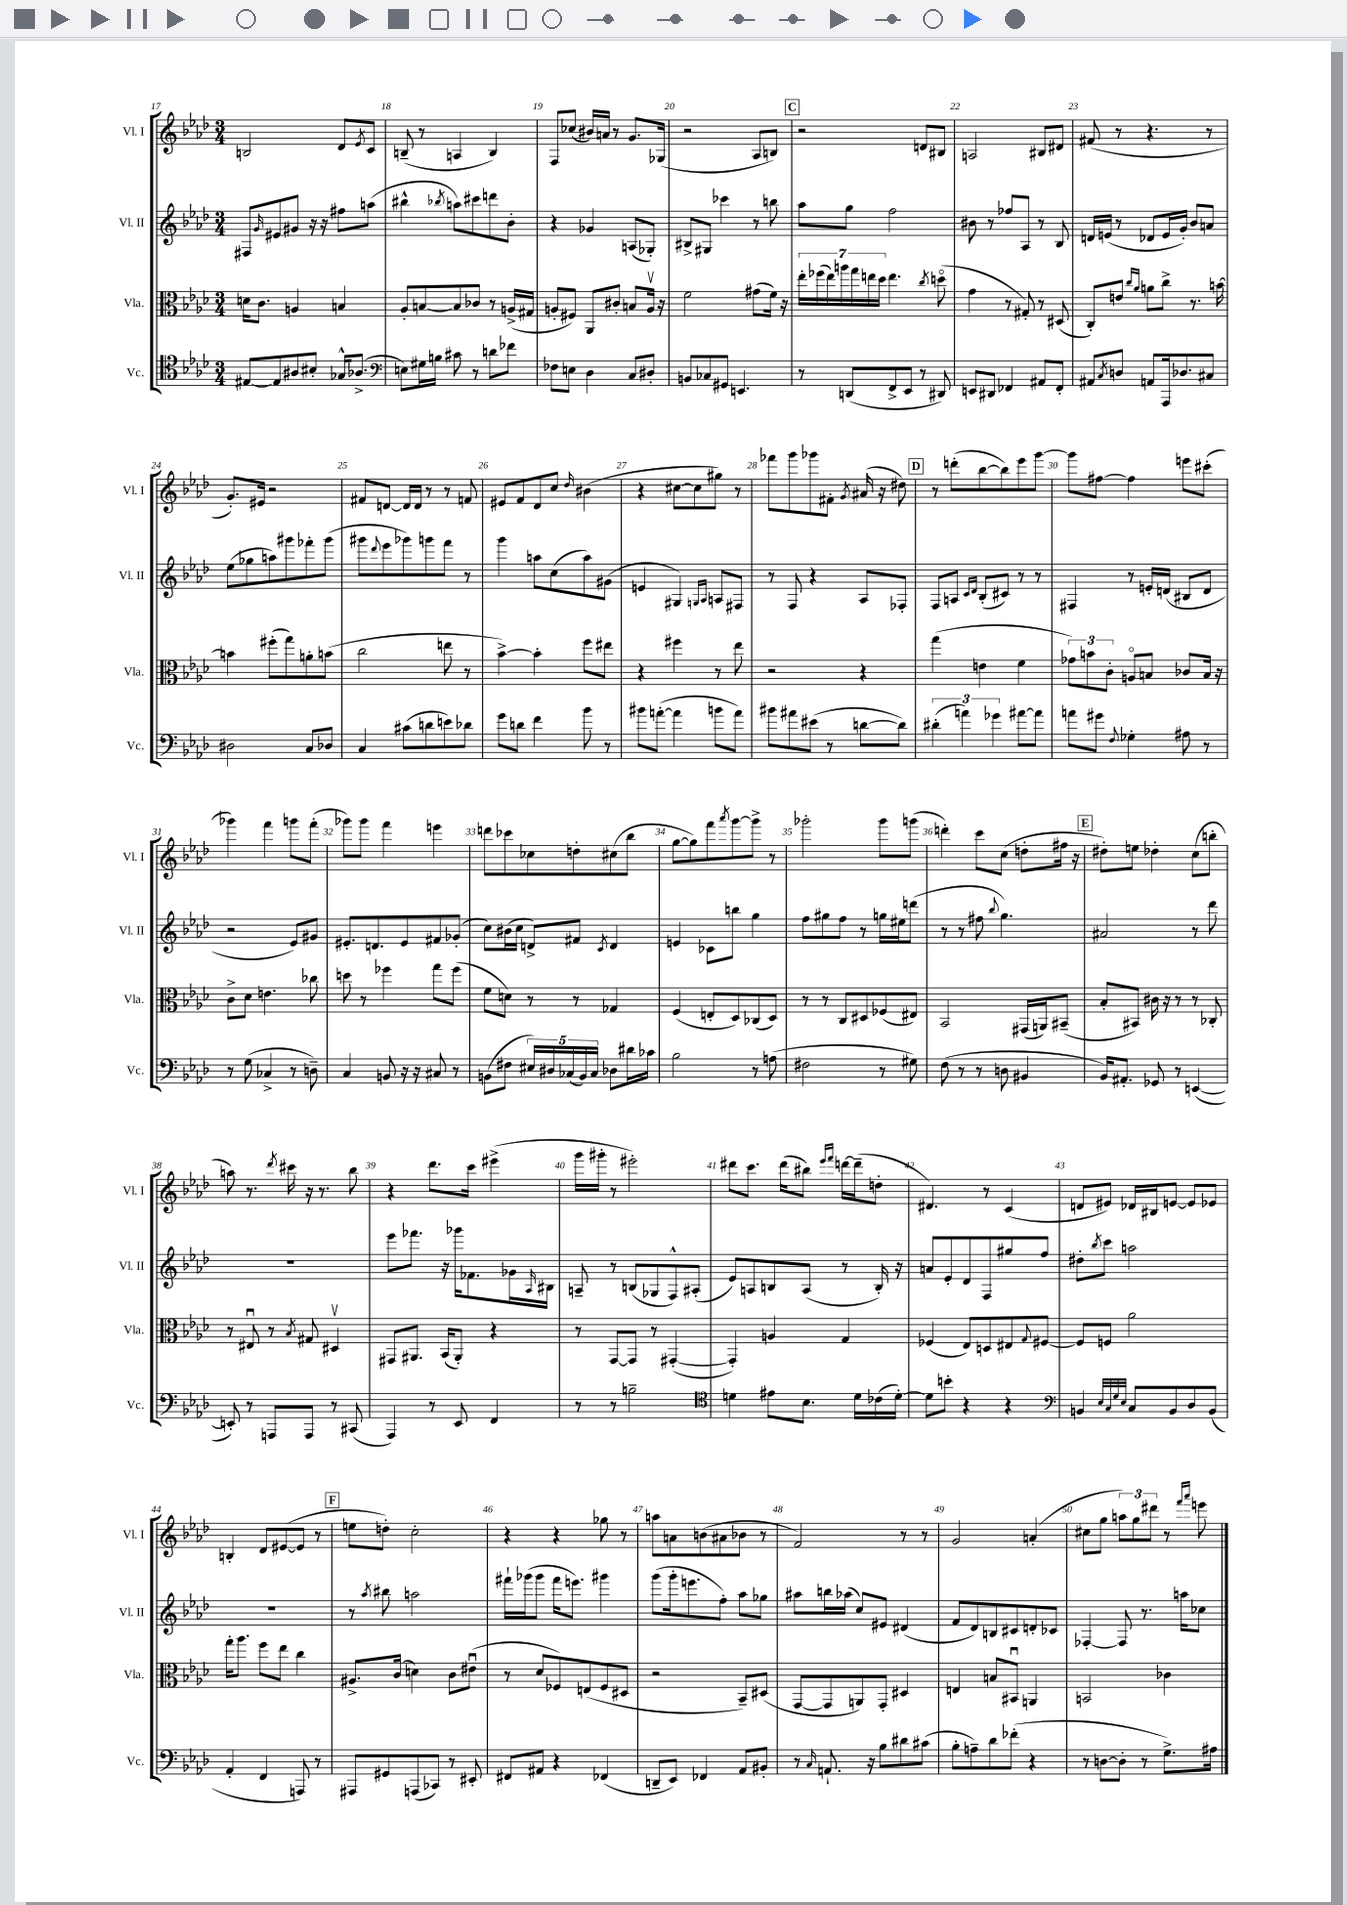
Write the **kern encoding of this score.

**kern	**kern	**kern	**kern
*staff4	*staff3	*staff2	*staff1
*clefC4	*clefC3	*clefG2	*clefG2
*k[b-e-a-d-]	*k[b-e-a-d-]	*k[b-e-a-d-]	*k[b-e-a-d-]
*M3/4	*M3/4	*M3/4	*M3/4
[8E#	16d	8F#	2B
.	8.c	.	.
.	.	16qqg	.
8E#]	.	8e#	.
8A#	4A	8g#	.
8B#'	.	16r	.
.	.	16r	.
16G-^^	4B	8ff#	8d-
(8.A-^	.	.	.
.	.	.	8qe-
.	.	(8aa	8c
=	=	=	=
*clefF4	*	*	*
8E)	8A-'	4bb#^^	(8B~
16G#	[8B	.	8r
16B	.	.	.
.	.	8qbb-	.
8c#	8B]	8aa)	4A
8r	8c-	8ccc#	.
8d	8r	8ddd	4B)
8f-	(16A^	8b-'	.
.	16G#	.	.
=	=	=	=
8F-	8A'	4r	8F
8E	8F#)	.	(8cc-
4D-	8AA-	4g-	16b#)
.	.	.	16a
.	8c#'	.	8r
8C	8B	(8A	8.g
8D#'	16Av	8G-')	.
.	16r	.	(16G-
=	=	=	=
8BB	2f	8B#^	2r
8C-	.	8G#	.
8GG#	.	4ccc-	.
4.EE	.	.	.
.	(8g#	8r	8A-
.	16f)	8bb	8B)
.	16r	.	.
=	=	=	=
8r	28ee-'	8aa-	2r
.	(28ff-	.	.
.	28ee-)	.	.
.	28aa	.	.
(8DD	.	8gg	.
.	28gg	.	.
.	28ee	.	.
.	28dd-	.	.
8FF^	4.ee	2ff	.
8EE-	.	.	.
8r	.	.	8d
.	8qcc	.	.
8DD#)	(8ddo	.	8B#
=	=	=	=
8EE	4g	8b#	2A
8DD#	.	8r	.
4FF-	8r	8ff-	.
.	8G#')	8A-	.
8AA#	8r	8r	8B#
8FF-'	(8D#	8B-	8d#
=	=	=	=
8AA#	8C')	16d	(8f#
.	.	(16e	.
8qC	.	.	.
8D	8e	8r	8r
.	16qqcc	.	.
.	16qqa-	.	.
8AA	8a	8d-	4.r
16AAA-	8cc^	16e	.
8.D-	.	16g')	.
.	8.r	8b-	.
8C#	.	8a	8r
.	[16b	.	.
=	=	=	=
2D#	4b]	(8ee-	8.g')
.	.	8gg-	.
.	.	.	16e#
.	(8ff#'	8aa)	2r
.	8gg)	8ggg#	.
8C	8a'	8fff-'	.
8D-	(8b	(8ggg#	.
=	=	=	=
4C	2cc	8ggg#	8f#
.	.	8qqddd-	.
.	.	8eee-	[8d
(8c#	.	8ggg-)	16d]
.	.	.	16d
8d	.	8ggg	8r
8e)	8ee	8fff	8r
8d-	8r	8r	8f
=	=	=	=
8g	[4b-^)	4ggg	8e#
8d	.	.	8f
4f	4b-']	8aa	8d-
.	.	(8cc	8cc
.	.	.	16qqdd-
8b-	8ff	8aa)	(4b#
8r	8ee#	(8g#	.
=	=	=	=
8b#	4r	4e	4r
([8a'	.	.	.
4a]	4ff#	4G#)	[8cc#
.	.	.	8cc#]
.	.	16qqG	.
.	.	16qqA-	.
8b	8r	8A	8gg#)
8a)	8ee-	8F#	8r
=	=	=	=
8b#	2r	8r	8fff-
8a#	.	8F	8ggg
(8e#	.	4r	8ggg-
8r	.	.	8f#'
.	.	.	8qg
[8d	4r	8A-	(16a#
.	.	.	16r
8d])	.	8F-'	8dd#)
=	=	=	=
(6d#'	(4gg	8F	8r
.	.	8A	(8ddd'
6a)	.	.	.
.	.	16qqc	.
.	.	16qqd-	.
.	4e	(8B-'	[8bb-
6g-	.	.	.
.	.	8c#)	8bb-])
[8a#	4f	8r	8eee-
8a#]	.	8r	[8ggg
=	=	=	=
8a	12g-)	4F#	8ggg]
.	12b	.	.
8g#	.	.	[8ff#
.	12c'	.	.
8qqF	.	.	.
4G-'	8Ao	8r	4ff#]
.	8B	16e'	.
.	.	(16d	.
8A#	8c-	8B#	8eee
8r	16B	8d	(8ccc#'
.	16r	.	.
=	=	=	=
8r	8c^	2r	4ggg-)
(8G	8d-	.	.
4C-^	4.e	.	4fff
8r	.	8e-)	8ggg
8D~)	8cc-	8g#	(8fff'
=	=	=	=
4C	8dd	8.e#'	8ggg-)
.	8r	.	8ggg-
.	.	8.d	.
8BB	4ff-	.	4fff
16r	.	8e#	.
16r	.	.	.
8C#	8gg	8f#	4eee
8r	(8ff-	(8g-'	.
=	=	=	=
(8BB	8f	8cc)	8ddd
8F#	8d)	(16b#	8ccc-
.	.	16cc	.
20E#)	8r	8d^)	8cc-
20D#	.	.	.
(20C-	.	.	.
.	8r	8f#	8dd'
20BB)	.	.	.
20C-	.	.	.
.	.	8qc	.
8D-	4G-	4d	(8cc#
16d#	.	.	8bb-
16c-	.	.	.
=	=	=	=
2B-	(4F	4e	[8gg
.	.	.	8gg])
.	8E'	8c-	8fff
.	.	.	8qaaa-
.	8D-)	8bb	[8ggg
8r	(8C-	4gg	8ggg^]
(8A	8D-)	.	8r
=	=	=	=
2F#	8r	8ff	2ggg-'
.	8r	8gg#	.
.	8C	8ff	.
.	8D#	8r	.
8r	(8F-	16gg	8ggg-
.	.	16ee#	.
8G#)	8E#)	(8ddd	(8ggg
=	=	=	=
(8F	2BB-	8r	4ddd')
8r	.	8r	.
8r	.	8ff#	8ccc
.	.	8qqbb-	.
8D	.	4.gg)	(8cc
4BB#	(16GG#	.	8dd'
.	16AA)	.	.
.	(8BB#~	.	16ff#
.	.	.	16r
=	=	=	=
16BB-)	8B-'	2a#	8dd#')
8.AA#'	.	.	.
.	8BB#)	.	8ee
8GG-	16c#	.	4dd-'
.	16r	.	.
8r	8r	.	.
([4EE	8r	8r	(8cc
.	8C-'	8ddd-	8bb'
=	=	=	=
8EE'])	8r	2.r	8aa)
8r	8E#u	.	8.r
8AAA	8r	.	.
.	.	.	8qddd-
.	.	.	16ccc#
.	8qB-	.	.
8AAA	8G#	.	16r
.	.	.	8.r
8r	4D#v	.	.
(8CC#	.	.	8bb-
=	=	=	=
4AAA-)	8GG#	8eee-	4r
.	8.AA#	8.fff-	.
8r	.	.	8.ddd-
.	(16BB-	16r	.
8EE-	8AA#')	16ggg-	.
.	.	8.f-	16ccc
4FF	4r	.	(4eee#^
.	.	16g-	.
.	.	16qqA-	.
.	.	16B#	.
=	=	=	=
8r	8r	8A~	16ggg
.	.	.	16ggg#'
8r	[8GG	8r	8r
2B~	8GG]	(8B	2eee#')
.	8r	8G-	.
.	([4GG#'	8F^^)	.
.	.	(8A#'	.
=	=	=	=
*clefC4	*	*	*
4d	4GG#'])	8e-)	8ddd#
.	.	8A	8.ccc
8e#	4A	8B	.
.	.	.	(16ddd#
8.B-	.	(8A	8bb#)
.	.	.	16qqeee-
.	.	.	16qqfff
.	4G	8r	[16ddd
16d	.	.	(16ddd~]
(16c-	.	16B')	8dd'
[16d')	.	16r	.
=	=	=	=
8d]	(4F-	8a	4.d#)
8b'	.	8e-'	.
4r	8E-)	8d-	.
.	8D	8F	8r
4r	8E#	8gg#	(4c
.	8qqG	.	.
.	[8F#	8ff	.
=	=	=	=
*clefF4	*	*	*
4BB	8F#]	8dd#'	8d
.	.	8qbb-	.
.	8F	8ccc	8e#)
32qqE-	.	.	.
32qqC	.	.	.
32qqG	.	.	.
32qqE-	.	.	.
8C	2a-	2aa	16d-
.	.	.	16B#
8BB	.	.	[8e
8D-	.	.	8e]
(8BB	.	.	8e-
=	=	=	=
4AA-'	16gg'	2.r	4B'
.	8.aa-	.	.
4FF	8ff	.	8d-
.	8ee-	.	([8e#
8AAA)	4cc	.	8e#]
8r	.	.	8r
=	=	=	=
8AAA#	8.A#^	8r	8ee
.	.	8qaa-	.
8GG#	.	8bb#	8dd')
.	(16c	.	.
(8AAA	4d)	2aa	2cc'
8CC-)	.	.	.
8r	8c	.	.
8EE#'	(8e#u	.	.
=	=	=	=
8FF#	8r	16fff#`	4r
.	.	(16ggg-	.
8AA#	8d-	8ggg-	.
4r	8F-)	16fff#	4r
.	.	8.eee)	.
.	(8E	.	.
(4FF-	8F-	4ggg#	8gg-
.	8D#	.	8r
=	=	=	=
8DD~	2r	(8ggg	8aa
8EE-)	.	16ggg'	8a
.	.	8.eee	.
4FF-	.	.	(8b
.	.	8ff')	8a#
8AA-	8BB-~)	8aa-	8b-
8BB#'	(8D#	8gg-	8r
=	=	=	=
8r	[8GG	8aa#	2f)
16qqC	.	.	.
8.AA`	8GG]	16bb	.
.	.	(16aa-	.
.	8AA)	8cc)	.
16r	.	.	.
8B-	8GG'	8e#	.
8d#	4D#	(4d#	8r
(8c#	.	.	8r
=	=	=	=
8B-'	4E	8f	2g
8A~)	.	8d-)	.
8d-	8B	8B	.
(8f-'	8BB#u	8c#	.
4r	4AA	8d'	(4a'
.	.	8c-	.
=	=	=	=
8r	2BB	[4F-'	8cc#
[8D	.	.	8gg
8D']	.	8F-]	12aa)
.	.	.	12gg
8r	.	8.r	.
.	.	.	12ddd#
8.G^)	4c-	.	8r
.	.	16aa	.
.	.	.	16qqfff
.	.	.	16qqaaa-
.	.	8cc-	8eee
16A#	.	.	.
==	==	==	==
*-	*-	*-	*-
